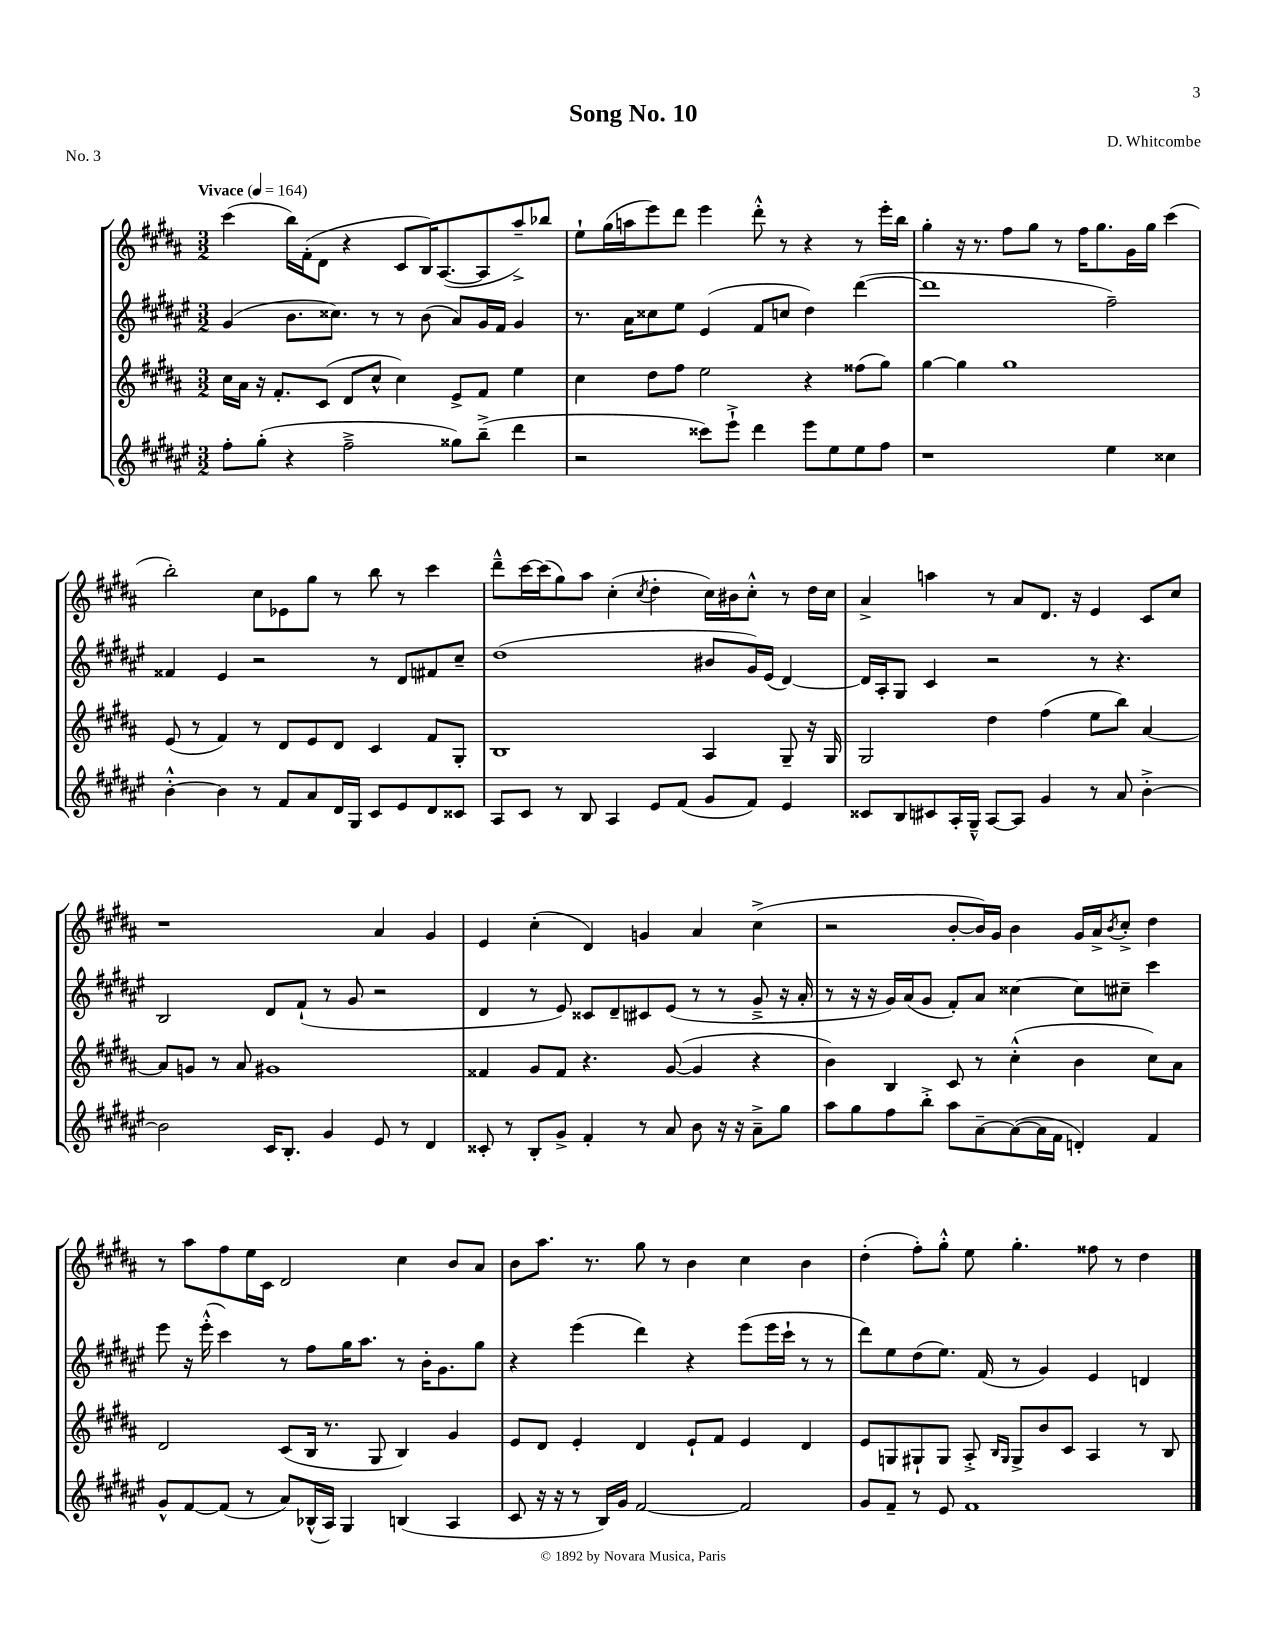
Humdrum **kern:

**kern	**kern	**kern	**kern
*part4	*part3	*part2	*part1
*staff4	*staff3	*staff2	*staff1
*clefG2	*clefG2	*clefG2	*clefG2
*k[f#c#g#d#a#e#]	*k[f#c#g#d#a#]	*k[f#c#g#d#a#e#]	*k[f#c#g#d#a#]
*M3/2	*M3/2	*M3/2	*M3/2
*MM164	*MM164	*MM164	*MM164
=1	=1	=1	=1
!	!	!	!LO:TX:a:B:t=Vivace
8ff#'\L	16cc#\LL	(4g#/	(4ccc#\
.	16a#\JJ	.	.
(8gg#'\J	16r	.	.
.	8.f#'/L	.	.
4r	.	8.b\L	16bb\LL)
.	.	.	(16f#'\J
.	(8c#/J	.	8d#\J
.	.	8.cc##X\J)	.
2ff#~^\	8d#/L	.	4r
.	8cc#^^/J	8r	.
.	4cc#\)	8r	8c#/L
.	.	(8b\	16B/K)
.	.	.	([8.A#/
8gg##X\L)	8e^/L	8a#/L)	.
(8bb~^\J	8f#/J	16g#/L	8A#/]
.	.	16f#/JJ	.
4ddd#\	4ee\	4g#/	8aa#~^/)
.	.	.	8bb-X/J
=2	=2	=2	=2
2r	4cc#\	8.r	8ee`\L
.	.	.	(16gg#\L
.	.	16a#\KL	16aan\J
.	8dd#\L	8cc##X\	8eee\)
.	8ff#\J	8ee#\J	8ddd#\J
8ccc##X\L)	2ee\	(4e#/	4eee\
8eee#`^\J	.	.	.
4ddd#\	.	8f#/L	8ddd#'^^\
.	.	8ccn/J	8r
8eee#\L	4r	4dd#\)	4r
8ee#\	.	.	.
8ee#\	(8ff##X\L	([4ddd#\	8r
8ff#\J	8gg#\J)	.	16eee'\LL
.	.	.	16bb\JJ
=3	=3	=3	=3
1r	[4gg#\	1ddd#]	4gg#'\
.	4gg#\]	.	16r
.	.	.	8.r
.	1gg#	.	8ff#\L
.	.	.	8gg#\J
.	.	.	8r
.	.	.	16ff#\KL
.	.	.	8.gg#\
4ee#\	.	2ff#~\)	.
.	.	.	16g#\L
.	.	.	16gg#\JJ
4cc##X\	.	.	(4ccc#\
!!LO:LB:g=z
=4	=4	=4	=4
[4b'^^\	(8e/	4f##X/	2bb'\)
.	8r	.	.
4b\]	4f#/)	4e#/	.
8r	8r	2r	8cc#\L
8f#/L	8d#/L	.	8e-X\
8a#/	8e/	.	8gg#\J
16d#/L	8d#/J	.	8r
16G#/JJ	.	.	.
8c#/L	4c#/	8r	8bb\
8e#/	.	8d#/L	8r
8d#/	8f#/L	8f#X/	4ccc#\
8c##X/J	8G#'/J	8cc#~/J	.
=5	=5	=5	=5
8A#/L	1B	(1dd#	8ddd#~^^\L
8c#/J	.	.	[16ccc#\L
.	.	.	(16ccc#\J]
8r	.	.	8gg#\)
8B/	.	.	8aa#\J
4A#/	.	.	(4cc#'\
.	.	.	8qcc#/
8e#/L	.	.	4dd#'\
(8f#/J	.	.	.
8g#/L	4A#/	8b#X/L	16cc#\LL)
.	.	.	16b#X\J
8f#/J)	.	16g#/L)	8cc#'^^\J
.	.	(16e#/JJ	.
4e#/	8G#~/	[4d#/)	8r
.	16r	.	16dd#\LL
.	16G#/	.	16cc#\JJ
=6	=6	=6	=6
8c##X/L	2G#/	16d#/LL]	4a#^/
.	.	16A#'/J	.
8B/	.	8G#/J	.
8c#X/	.	4c#/	4aan\
16A#'/L	.	.	.
16G#~^^/JJ	.	.	.
[8A#/L	4dd#\	2r	8r
8A#/J]	.	.	8a#/L
4g#/	(4ff#\	.	8.d#/J
.	.	.	16r
8r	8ee\L	8r	4e/
8a#/	8bb\J)	4.r	.
[4b'^\	[4a#/	.	8c#/L
.	.	.	8cc#/J
!!LO:LB:g=z
=7	=7	=7	=7
2b\]	8a#/L]	2B/	1r
.	8gn/J	.	.
.	8r	.	.
.	8a#/	.	.
16c#/KL	1g#X	8d#/L	.
8.B'/J	.	.	.
.	.	(8f#`/J	.
4g#/	.	8r	.
.	.	8g#/	.
8e#/	.	2r	4a#/
8r	.	.	.
4d#/	.	.	4g#/
=8	=8	=8	=8
8c##X'/	4f##X/	4d#/	4e/
8r	.	.	.
8B'/L	8g#/L	8r	(4cc#'\
8g#^/J	8f##/J	8e#/)	.
4f#'/	4.r	8c##X/L	4d#/)
.	.	8d#~/	.
8r	.	8c#X/	4gn/
8a#/	([8g#/	(8e#/J	.
8b\	4g#/]	8r	4a#/
16r	.	8r	.
16r	.	.	.
8a#~^\L	4r	8g#~^/	(4cc#^\
8gg#\J	.	16r	.
.	.	16a#'/	.
=9	=9	=9	=9
8aa#\L	4b\)	8r	2r
8gg#\	.	16r	.
.	.	16r	.
8ff#\	4B/	16g#/LL)	.
.	.	(16a#/J	.
8bb'^\J	.	8g#/J	.
8aa#\L	8c#/	8f#'/L)	[8b'/L
[8a#~\	8r	8a#/J	16b/L])
.	.	.	16g#/JJ
(8a#\_	(4cc#'^^\	[4cc##X\	4b\
16a#\L]	.	.	.
16f#\JJ	.	.	.
4dn'/)	4b\	8cc##\L]	16g#/LL
.	.	.	16a#^/J
.	.	.	8qb/
.	.	8cc#X~\J	8cc#'^/J
4f#/	8cc#\L)	4ccc#\	4dd#\
.	8a#\J	.	.
!!LO:LB:g=z
=10	=10	=10	=10
8g#^^/L	2d#/	8eee#\	8r
[8f#/	.	16r	8aa#\L
.	.	(16eee#'^^\	.
(8f#/J]	.	4ccc#\)	8ff#\
8r	.	.	16ee\L
.	.	.	16c#\JJ
8a#/L)	(8c#/L	8r	2d#/
(16B-X^^/L	16B/Jk	8ff#\L	.
16A#/JJ)	8.r	.	.
4G#/	.	16gg#\K	.
.	.	8.aa#\J	.
.	8G#/	.	.
(4Bn/	4B/)	8r	4cc#\
.	.	16b'\KL	.
.	.	8.g#\	.
4A#/	4g#/	.	8b/L
.	.	8gg#\J	8a#/J
=11	=11	=11	=11
8c#/	8e/L	4r	8b\L
16r	8d#/J	.	8.aa#\J
16r	.	.	.
8r	4e'/	(4eee#\	.
.	.	.	8.r
16B/LL)	.	.	.
16g#/JJ	.	.	.
[2f#/	4d#/	4ddd#\)	8gg#\
.	.	.	8r
.	8e`/L	4r	4b\
.	8f#/J	.	.
2f#/]	4e/	(8eee#\L	4cc#\
.	.	16eee#\L	.
.	.	16ccc#`\JJ	.
.	4d#/	8r	4b\
.	.	8r	.
=12	=12	=12	=12
8g#/L	8e/L	8ddd#\L)	(4dd#'\
8f#~/J	8Gn/	8ee#\	.
8r	8G#X`/	(8dd#\	8ff#'\L)
8e#/	8G#/J	8.ee#\J)	8gg#'^^\J
1f#	8A#'^/	.	8ee\
.	.	(16f#/	.
.	16qqB/LL	.	.
.	16qqG#/JJ	.	.
.	8G#^/L	8r	4.gg#'\
.	8b/	4g#/)	.
.	8c#/J	.	.
.	4A#/	4e#/	8ff##X\
.	.	.	8r
.	8r	4dn/	4dd#\
.	8B/	.	.
==	==	==	==
*-	*-	*-	*-
